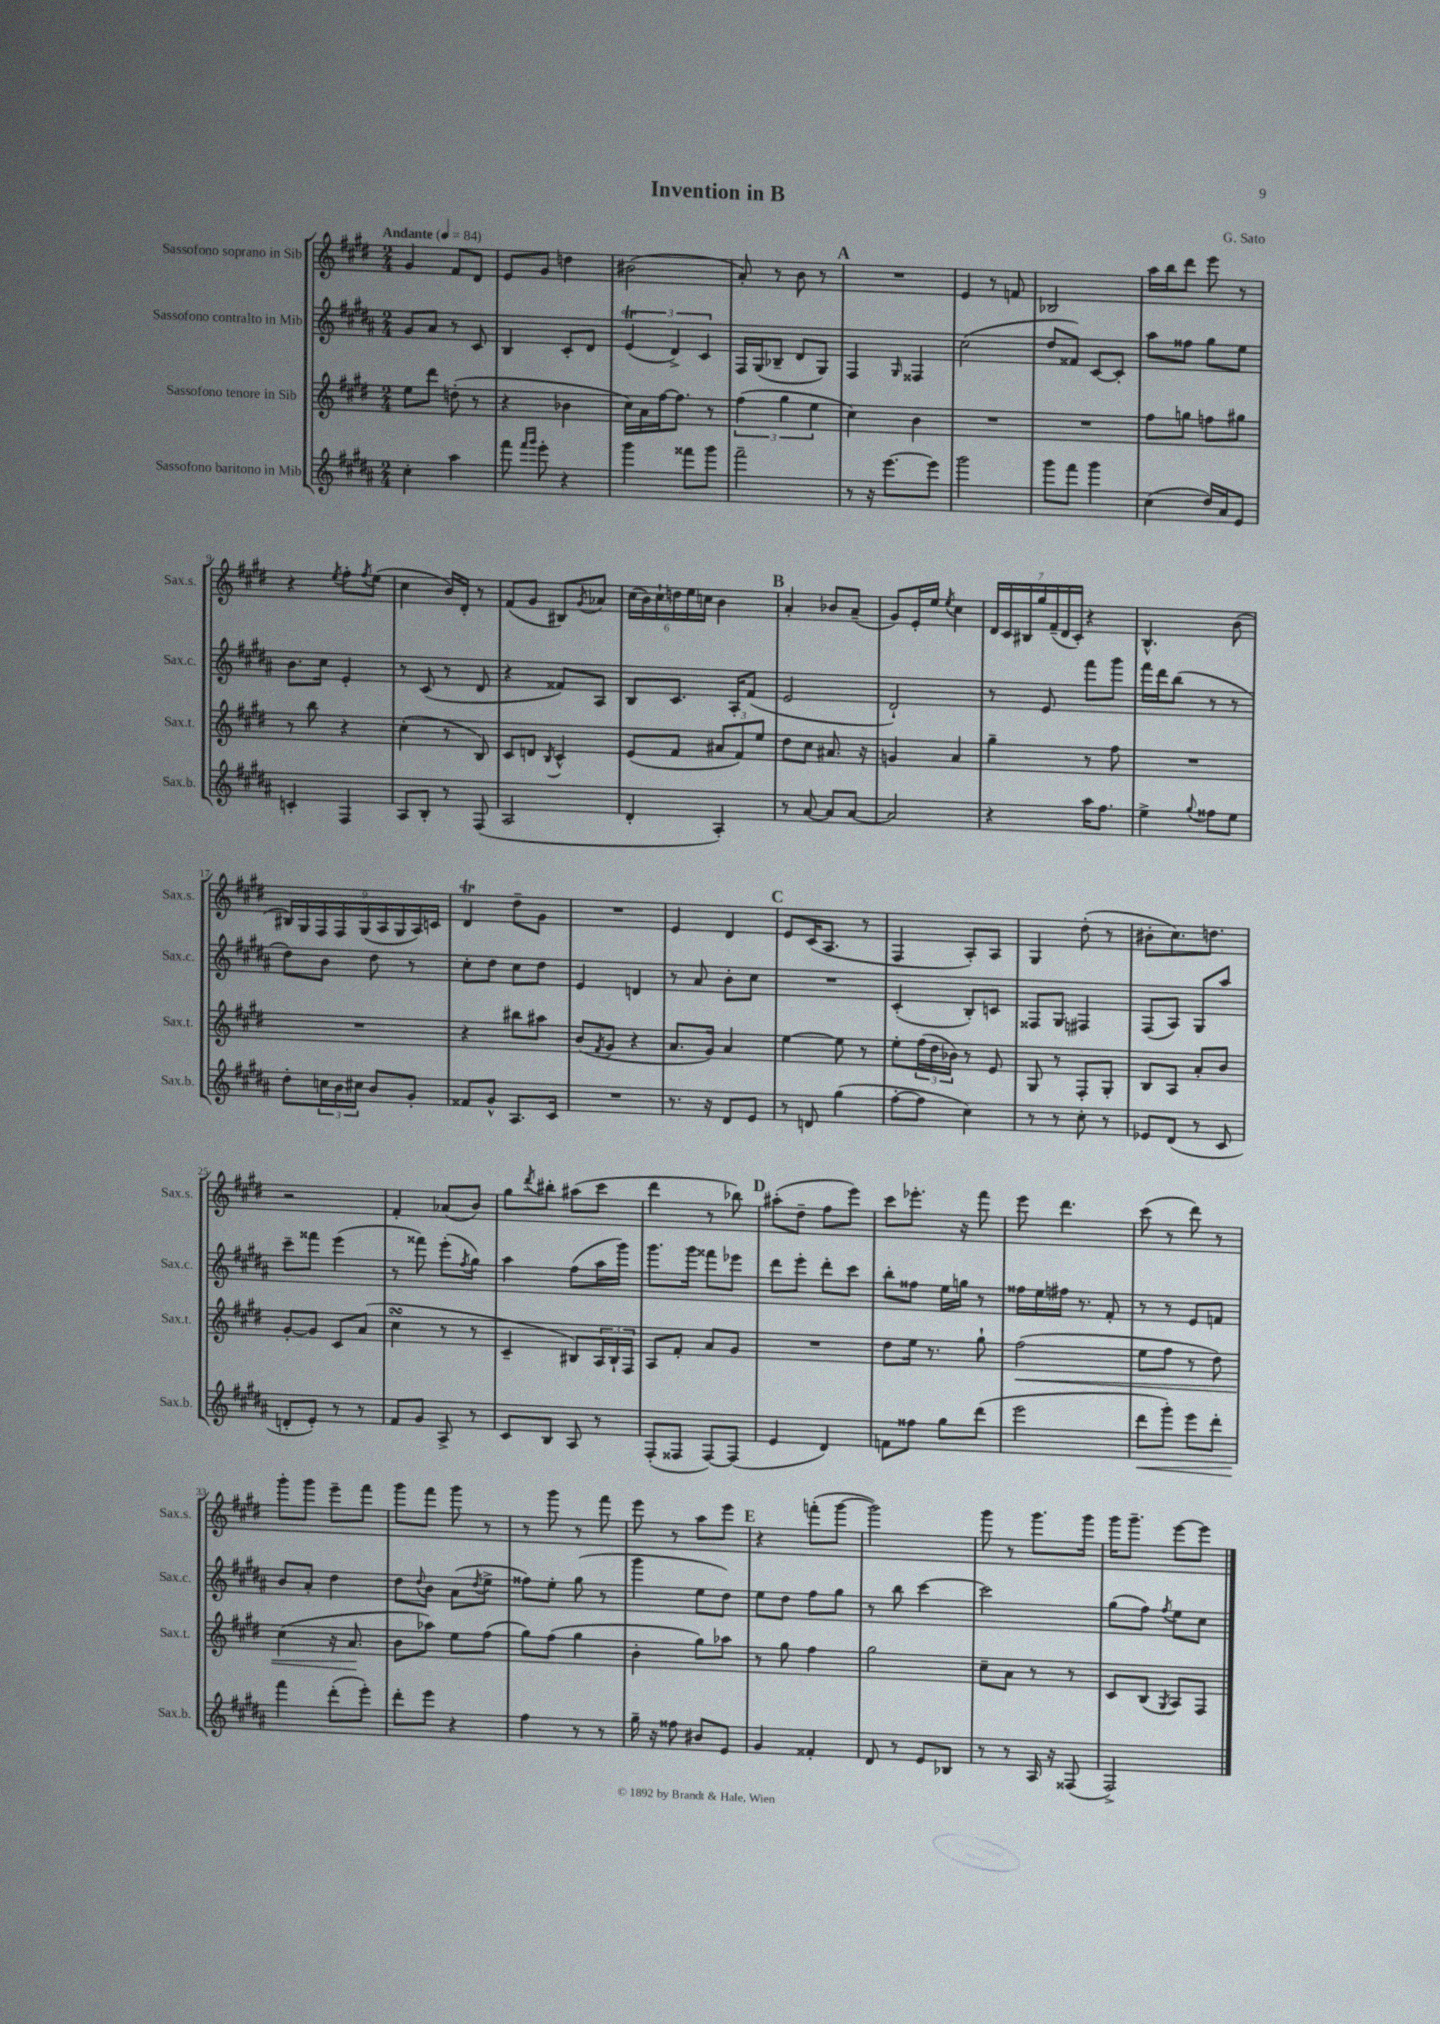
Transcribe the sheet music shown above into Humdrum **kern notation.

**kern	**kern	**kern	**kern
*staff4	*staff3	*staff2	*staff1
*clefG2	*clefG2	*clefG2	*clefG2
*k[f#c#g#d#a#]	*k[f#c#g#d#]	*k[f#c#g#d#a#]	*k[f#c#g#d#]
*M2/4	*M2/4	*M2/4	*M2/4
*MM84	*MM84	*MM84	*MM84
4cc#'\	8ee\L	8g#/L	4g#/
.	8ddd#\J	8a#/J	.
4aa#\	(8dd'\	8r	8f#/L
.	8r	8c#/	8d#/J
=	=	=	=
8fff#\	4r	4B/	8e/L
16qqfff#/LL	.	.	.
16qqggg#/JJ	.	.	.
8eee'\	.	.	8g#/J
4r	4b-\	8c#'/L	4dd\
.	.	8d#/J	.
=	=	=	=
4ggg#\	16cc#\LL)	(6e/	(2b#\
.	16a\	.	.
.	[16ff#\J	.	.
.	.	6d#^/)	.
.	8.ff#\]J	.	.
8fff##\L	.	.	.
.	.	6c#/	.
8ggg#\J	8r	.	.
=	=	=	=
2fff#~\	(6ff#\	16F#/LL	8a'/)
.	.	(16G#/J	.
.	.	8B-~/J	8r
.	6gg#\	.	.
.	.	8d#/L	8b\
.	6ee\	.	.
.	.	8G#/J)	8r
=	=	=	=
8r	4cc#\)	4F#/	2r
16r	.	.	.
[8.eee\L	.	.	.
.	.	16qqG#/	.
.	4b\	4F##/	.
8eee\]J	.	.	.
=	=	=	=
2ggg#\	2r	(2cc#\	4e/
.	.	.	8r
.	.	.	8f/
=	=	=	=
8ggg#\L	2r	8dd#/L	2B-/
8fff#\J	.	8f##/J)	.
4ggg#\	.	[8c#/L	.
.	.	8c#'/]J	.
=	=	=	=
(4cc#\	8ff#\L	8aa#\L	16aa\LL
.	.	.	16bb\J
.	8gg\J	8ff##\J	8ddd#\J
16dd#/LL)	8ff\L	8gg#\L	8eee\
16a#/J	.	.	.
8e/J	8gg#\J	8ee\J	8r
=	=	=	=
4c'/	8r	8.b\L	4r
.	8bb\	.	.
.	.	16cc#\Jk	.
.	.	.	8qee/
4F#/	4r	4e'/	8ff#'\L
.	.	.	8qff#/
.	.	.	(8ee\J
=	=	=	=
8A#/L	(4cc#'\	8r	4cc#\
8B'/J	.	(8c#/	.
8r	8r	8r	16b/LL)
.	.	.	16d#'/JJ
(8F#/	8B/)	8d#/	8r
=	=	=	=
2A#/	8c#/L	4r	(8f#/L
.	8d/J	.	8g#/J
.	8qB/	.	.
.	4c#^^/	8f##/L)	8B#/L)
.	.	.	8qg#/
.	.	8A#/J	8a-/J
=	=	=	=
4d#'/	(8e/L	8B/L	(24cc#\LL
.	.	.	24b\)
.	.	.	24cc#`\
.	8f#/J	8.c#/J	24dd\
.	.	.	24ee\
.	.	.	24cc\JJ
4A#'/)	12a#/L	.	4b\
.	.	16A#'/LK	.
.	12f#/)	.	.
.	.	(8f#/J	.
.	12ee/J	.	.
=	=	=	=
8r	8dd#\L	2e/	4a'/
[8a#/	8cc#\J	.	.
8a#/]L	8.a#/	.	8b-/L
[8a#/J	.	.	(8a~/J
.	16r	.	.
=	=	=	=
2a#/]	4g/	2d#`/)	8g#/L)
.	.	.	16e'/L
.	.	.	16ee/JJ
.	.	.	8qee/
.	4a/	.	4cc#\
=	=	=	=
4r	4gg#~\	8r	28d#/LL
.	.	.	28c#/
.	.	.	28B#/
.	.	.	28gg#/
.	.	8e/	.
.	.	.	(28f#~/
.	.	.	28d#/
.	.	.	28c#'/JJ)
16aa#\LK	8r	8fff#\L	4r
8.ff#\J	.	.	.
.	8ff#\	8ggg#\J	.
=	=	=	=
4ee^\	2r	16fff#\LL	4.B^^/
.	.	16ddd#\J	.
.	.	(8bb\J	.
8qqgg#/	.	.	.
8ff##\L	.	8r	.
8ee\J	.	8r	(8b\
=	=	=	=
8dd#'\L	2r	8dd#\L)	18B#/LL)
.	.	.	18G#/
.	.	.	18F#/
24cc\L	.	8b\J	.
24b\	.	.	18F#/
24cc#\JJ	.	.	.
.	.	.	(18G#/
8b/L	.	8dd#\	.
.	.	.	18A/
.	.	.	18G#/
8g#'/J	.	8r	.
.	.	.	18A/)
.	.	.	18c/JJ
=	=	=	=
8f##/L	4r	8cc#'\L	4d#/
8g#^^/J	.	8dd#\J	.
8.A#/L	8bb#\L	8cc#\L	8dd#~\L
.	8aa#\J	8dd#\J	8g#\J
16c#/Jk	.	.	.
=	=	=	=
2r	(8b/L	4e/	2r
.	8qf#/	.	.
.	8g#/J	.	.
.	4r	4d/	.
=	=	=	=
8.r	8.a/L	8r	4e/
.	.	8a#/	.
16r	16g#/Jk)	.	.
8d#/L	4a/	8b'\L	4d#/
8e/J	.	8cc#\J	.
=	=	=	=
8r	[4ee\	2r	8e/L
8d/	.	.	(16c#/K
.	.	.	8.A/J
(4gg#\	8ee\]	.	.
.	8r	.	8r
=	=	=	=
[8ff#'\L	8ee'\L	(4c#'/	4F#/
8ff#\]J	(24ff#\L	.	.
.	24dd#\	.	.
.	24b-\JJ)	.	.
4cc#\)	8r	8B'/L)	8A'/L)
.	8e/	8c/J	8A/J
=	=	=	=
8r	8G#/	8F##/L	4G#/
8r	8r	8G#/J	.
8cc#'\	8F#'/L	4F#/	(8dd#'\
8r	8G#'/J	.	8r
=	=	=	=
8e-/L	8B/L	(8F#/L	8b#'\L
(8d#/J	8A/J	8A#/J)	8.cc#\)
8r	8a'/L	8G#/L	.
.	.	.	8.dd\J
8c#/	8b/J	8aa#/J	.
=	=	=	=
8d'/L	[8g#'/L	8ccc#~\L	2r
8e'/J)	8g#/]J	8fff##\J	.
8r	8c#/L	(4eee\	.
8r	(8a/J	.	.
=	=	=	=
8f#/L	4cc#\	8r	4f#'/
8g#/J	.	8fff##\)	.
8A#^/	8r	(8eee'\L	(8a-/L
.	.	8qff#/	.
8r	8r	8gg#\J)	8b/J)
=	=	=	=
8c#/L	4c#~/	4aa#\	8gg#\L
.	.	.	8qddd#/
8B/J	.	.	8bb#'\J
8A#/	8B#/L)	(8ff#\L	(8aa#\L
8r	24A/L	16aa#\L	8ccc#\J
.	24B#`/	.	.
.	.	16ggg#\JJ)	.
.	24F#/JJ	.	.
=	=	=	=
(8F#'/L	8A/L	8.ggg#\L	4ddd#\
8F##/J	8f#'/J	.	.
.	.	16ggg#\Jk	.
[8F##/L)	8a/L	8fff##\L	8r
(8F##/]J	8g#/J	8eee-\J	8bb-\)
=	=	=	=
4e/	2r	8ddd#\L	(8aa#'\L
.	.	8eee'\J	8dd#~\J
4d#/)	.	8ddd#'\L	8ff#\L
.	.	8ccc#\J	8eee\J)
=	=	=	=
8f\L	8dd#\L	8bb'\L	8ccc#\L
8ff##\J	16ee\Jk	8ff##\J	8.eee-'\J
.	8.r	.	.
8gg#\L	.	16ee\LL	.
.	.	16gg\JJ	16r
(8ddd#\J	8gg#`\	8r	8fff#\
=	=	=	=
2eee\	(2ff#\	16ff##\LL	8eee\
.	.	16ee\	.
.	.	16ff#\JJ	4.ddd#\
.	.	8.r	.
.	.	8f#'/	.
=	=	=	=
8ddd#\L	8ee\L	8r	(8ccc#\
8ggg#'\J)	8ff#\J	8r	8r
8eee\L	8r	8e/L	8ddd#\)
8ddd#'\J	8dd#\)	8f/J	8r
=	=	=	=
4fff#\	(4cc#\	8b/L	8ggg#'\L
.	.	8a#'/J	8ggg#\J
(8ddd#'\L	16r	4dd#\	8eee~\L
.	8.a/	.	.
8eee'\J)	.	.	8fff#\J
=	=	=	=
8ddd#'\L	8b\L	8dd#\L	8ggg#\L
.	.	8qqdd#/	.
8eee\J	8aa-\J)	8b\J	8fff#\J
4r	8ee\L	(8a#\L	8ggg#\
.	.	8qdd#/	.
.	(8ff#\J	8ee^\J	8r
=	=	=	=
4ff#\	8gg#\L)	8ff##\L)	8r
.	(8ff#\J	8ee'\J	8ggg#\
8r	4gg#\	(8gg#\	8r
8r	.	8r	8fff#\
=	=	=	=
16gg#~\	4b'\	4ggg#\	8eee\
16r	.	.	.
8ff##\	.	.	8r
8b#/L	8gg#\L)	8ee\L	8aa\L
8e/J	8aa-\J	8dd#\J)	8eee\J
=	=	=	=
4g#/	8r	8ee\L	4r
.	8gg#\	8dd#\J	.
4f##'/	4ff#\	8ff#\L	(8fff'\L
.	.	8gg#\J	[8ggg#\J
=	=	=	=
8d#/	2gg#\	8r	2ggg#\])
8r	.	8bb\	.
8e/L	.	[4ccc#\	.
8B-/J	.	.	.
=	=	=	=
8r	8cc#~\L	2ccc#\]	8ggg#\
8r	8a\J	.	8r
16A#/	8r	.	8.ggg#\L
16r	.	.	.
(8F##/	8r	.	.
.	.	.	16ggg#\Jk
=	=	=	=
2F#^/)	8c#/L	(8gg#\L	16ggg#\LK
.	.	.	8.ggg#~\J
.	(8B/J	8ff#\J)	.
.	8qG#/	8qff#/	.
.	8A/L)	8ee\L	[8eee\L
.	8F#/J	8cc#\J	8eee\]J
==	==	==	==
*-	*-	*-	*-
